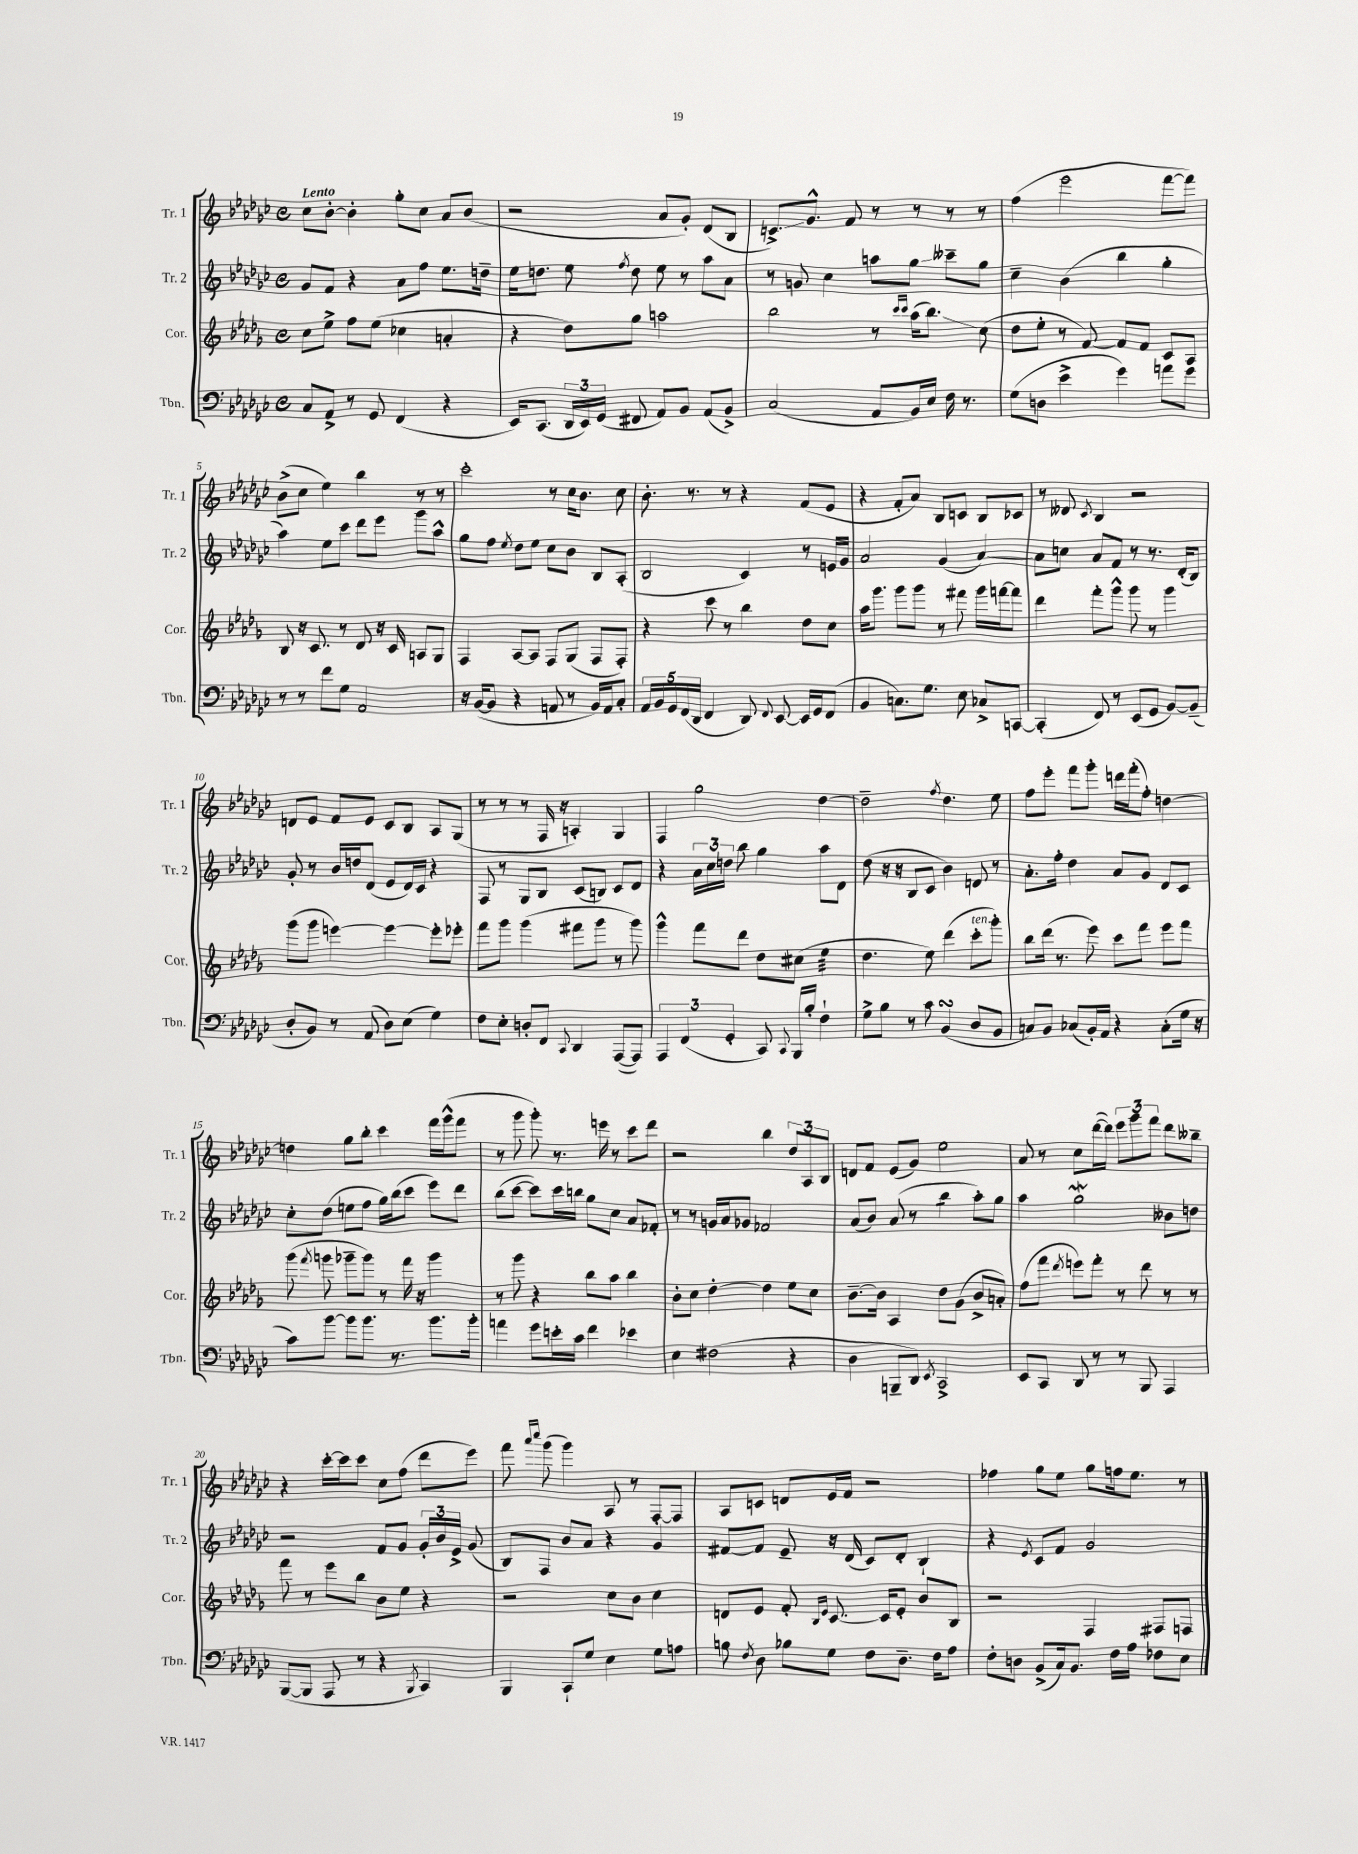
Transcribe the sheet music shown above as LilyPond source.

<<
\new StaffGroup <<
\new Staff = "s0" \with { instrumentName = "Tr. 1" shortInstrumentName = "Tr. 1" } {
    \clef treble \key ges \major \defaultTimeSignature \time 4/4 \tempo "Lento"
    \autoBeamOff ces''8[ bes'8]~-. bes'4-. ges''8[-. ces''8] aes'8[ bes'8]( |
    r2 aes'8[ ges'8]-.) des'8[( bes8] |
    c'8.[->\glissando) ges'8.]-^ f'8 r8 r8 r8 r8 |
    f''4( ees'''2 f'''8[~ f'''8]) |
    bes'8[->( ces''8] ees''4) bes''4 r8 r8 |
    ces'''2-. r8 ces''16[ bes'8.] ces''8 |
    bes'8.-. r8. r8 r4 f'8[( ees'8] |
    r4 f'8[-. aes'8]) bes8[ c'8] bes8[ ces'8] |
    r8 deses'8 \acciaccatura { ces'8 } bes4 r2 |
    d'8[ ees'8] f'8[ ees'8] ces'8[ bes8] aes8[ ges8]( |
    r8 r8 r8 f16 r16 a4-.) ges4 |
    f4 ges''2 des''4~ |
    des''2-- \acciaccatura { f''8 } des''4. ees''8 |
    f''8[ ees'''8]-. f'''8[ ges'''8]-. d'''16[ f'''16-.( f''8]-.) d''4~ |
    d''4 ges''8[ bes''8]-. ces'''4 f'''16[ ges'''16-^( f'''8] |
    r8 ges'''8 ges'''8-.) r8. e'''16 r8 ces'''8[ des'''8] |
    r2 bes''4 \tuplet 3/2 { des''8[ aes8 bes8] } |
    d'8[ f'8] ees'8[( ges'8]) ees''2 |
    aes'8 r8 ces''8[ des'''16~( des'''16]) \tuplet 3/2 { ees'''8[ ges'''8 f'''8] } des'''8[ beses''8]-- |
    r4 ces'''16[~-. ces'''16 ces'''8] ces''8[ f''8]( des'''8[ ees'''8]) |
    f'''8 \grace { aes'''16[ ces''''16] } ges'''8( ges'''4) aes8 r8 f8[~-. f8] |
    aes8[ c'8] d'8[ ees'16 f'16] r2 |
    fes''4 ges''8[ ees''8] ges''8[ f''16 ees''8.] r8 \bar "|." |
}
\new Staff = "s1" \with { instrumentName = "Tr. 2" shortInstrumentName = "Tr. 2" } {
    \clef treble \key ges \major \defaultTimeSignature \time 4/4
    \autoBeamOff ges'8[ f'8] r4 aes'8[ f''8] ees''8.[ d''16]-- |
    ees''16[ d''8.] ees''8 \acciaccatura { f''8 } d''8 ees''8 r8 aes''8[ aes'8] |
    r8 g'8 ces''4 a''8[ ges''8]\glissando ceses'''8[-- ges''8] |
    ces''4-- bes'4( bes''4 ges''4-. |
    aes''4) ees''8[ ces'''8] des'''8[ ees'''8] ges'''8[ aes''8]-^ |
    ges''8[ f''8] \acciaccatura { ees''8 } des''8[ ees''8] ces''8[ bes'8] bes8[ aes8]-.( |
    bes2 ces'4) r8 e'16[ ges'16] |
    aes'2 ges'4( aes'4~) |
    aes'8[ c''8] aes'8[ f'8] r8 r8. des'16[-.( bes8]) |
    ges'8-. r8 bes'16[ d''16 des'8]( ees'8[ des'16) ces'16] r4 |
    f8 r8 ges8[ bes8] ces'8[( b8]) ces'8[ des'8] |
    r4 \tuplet 3/2 { aes'16[ ces''16 d''16] } bes''8 ges''4 aes''8[ des'8] |
    des''8( r16 r16 bes8[ ces'8] bes'4) d'8 r8 |
    aes'8.[-. f''16]-. des''4 aes'8[ ges'8] des'8[ ces'8] |
    ces''8[-. des''8]( e''8[ f''8] ges''16[) bes''16( ces'''8] ees'''8[) des'''8] |
    bes''8[( ces'''8]~ ces'''8[) ces'''16 b''16] ges''8[ ces''8] aes'8[ fes'8]-. |
    r8 r8 g'16[ aes'16 ges'8] fes'2 |
    aes'8[( bes'8]) aes'8( r8 bes''4:8 aes''8[-.) ges''8] |
    aes''4 ges''2\mordent beses'8[ d''8] |
    r2 f'8[ ges'8] \tuplet 3/2 { ges'16[-. bes'16 ees'16]-> } ges'8( |
    bes8[) f8] bes'8[ aes'8] r4 ges'4 |
    fis'8[~ fis'8] ees'8-- r16 des'16( ces'8[) des'8]-. bes4-! |
    r4 \acciaccatura { ees'8 } ces'8[ f'8] ges'2 \bar "|." |
}
\new Staff = "s2" \with { instrumentName = "Cor." shortInstrumentName = "Cor." } {
    \clef treble \key des \major \defaultTimeSignature \time 4/4
    \autoBeamOff c''8[ ees''8]-> f''8[ ees''8]( ces''4 a'4-. |
    r4 des''8[) ges''8] a''2 |
    bes''2 r8 \grace { c'''16[ c'''16] } aes''16[( bes''8.]\glissando) c''8( |
    des''8[ ees''8]-. r8 f'8~) f'8[ f'8] c'8[ aes8] |
    bes8 r16 c'8. r8 des'8 r16 c'16 a8[ ges8] |
    f4 aes8[~ aes8] f8[ ges8]( f8[ f8]-.) |
    r4 c'''8 r8 bes''4 des''8[ c''8] |
    aes''16[ ges'''8.] ges'''8[ ges'''8] r8 fis'''8 ges'''16[ f'''16~ f'''8] |
    des'''4 f'''8[-. ges'''8]-^ ges'''8 r8 ges'''4 |
    ges'''8[( ges'''8] e'''4~) e'''4~ e'''8[-. ees'''8]-. |
    f'''8[ ges'''8] ges'''4( fis'''8[ ges'''8] r8 ges'''8) |
    ges'''4-^ f'''8[ des'''8] des''8[ cis''8]( ees''4:32 |
    des''4. ees''8) des'''4( c'''8[-.^\markup { \italic "ten." } ges'''8]-.) |
    bes''8[ des'''16]( r8. ees'''8) c'''8[ f'''8] ees'''8[ f'''8] |
    ges'''8( \acciaccatura { f'''8 } g'''8 ges'''8[-- ges'''8]) r8 f'''16 r16 ges'''4 |
    r8 ges'''8 r4 bes''8[ aes''8] bes''4 |
    bes'8[-. c''8] des''4~-. des''4 ees''8[ c''8] |
    bes'8.[~-- bes'16] aes4 des''8[ ges'8]( bes'8[-> a'8]-.) |
    f''8[( f'''8] \acciaccatura { des'''8 } e'''8[) f'''8]-. r8 des'''8 r8 r8 |
    f'''8 r8 ees'''8[ bes''8] bes'8[ ees''8] r4 |
    r2 c''8[ bes'8] c''4 |
    d'8[ ees'8] f'8-. \grace { bes16[ ees'16] } c'8.~ c'16[ ees'8]-. bes'8[ bes8] |
    r2 f4 fis8[ f8] \bar "|." |
}
\new Staff = "s3" \with { instrumentName = "Tbn." shortInstrumentName = "Tbn." } {
    \clef bass \key ges \major \defaultTimeSignature \time 4/4
    \autoBeamOff ces8[ aes,8]-> r8 ges,8 f,4( r4 |
    ees,16[) ces,8.]( \tuplet 3/2 { des,16[ ees,16) ges,16]( } fis,8 aes,8[) bes,8] aes,8[( bes,8]->) |
    ces2( aes,8[ bes,16) ees16] f16 r8. |
    ges8[( d8] ees'4-> ges'4) a'8[ ges'8] |
    r8 r8 f'8[ ges8] aes,2 |
    r16 bes,16[~( bes,8] r4 a,8 r8 bes,16[) a,16 ces8]-. |
    \tuplet 5/4 { aes,16[ bes,16 ges,16 f,16( des,16] } f,4 des,8) \appoggiatura { f,8 } ees,8~ ees,16[ ges,16 f,8]( |
    bes,4 c8.[) ges8.] ees8 ces8[-> c,8]~ |
    c,4-.( f,8) r8 ees,8[( ges,8] bes,8[~) bes,8]--( |
    des8[-. bes,8]) r8 aes,8( des8[) ees8]( ges4) |
    f8[ ees8]-. d8[-. f,8] \appoggiatura { ces,8 } des,4 aes,,8[~( aes,,8]) |
    \tuplet 3/2 { aes,,4 f,4( ges,4-. } ces,8) \appoggiatura { ces,8 } bes,,16[ bes16]-. f4-! |
    ges8[-> bes8] r8 ces'8 bes,4\turn( des8[ bes,8] |
    c8[) bes,8] ces8[( bes,16-.) aes,16] r4 ces8[-.( ges16] r16 |
    ces'8[) bes'8]~ bes'8[ bes'8.] r8. bes'8.[ bes'16]-. |
    a'4 ges'8[ e'16-. ces'16] f'4 ees'4 |
    ees4 fis2( r4 |
    des4 b,,8[-- des,8]) \acciaccatura { ees,8 } ces,2-> |
    ees,8[ ces,8] des,8 r8 r8 bes,,8 aes,,4 |
    bes,,8[~( bes,,8] aes,,8 r8 r4 \acciaccatura { bes,,8 } ces,4) |
    bes,,4 ces,8[-! ges8] ees4 ges8[ a8] |
    b8 \acciaccatura { f8 } des8 bes8[ ges8] f8[ des8.]-- f16[ aes8] |
    f8[-. d8] bes,8[->( ces16) bes,8.] f16[ aes16] fes8[ ees8] \bar "|." |
}
>>
>>
